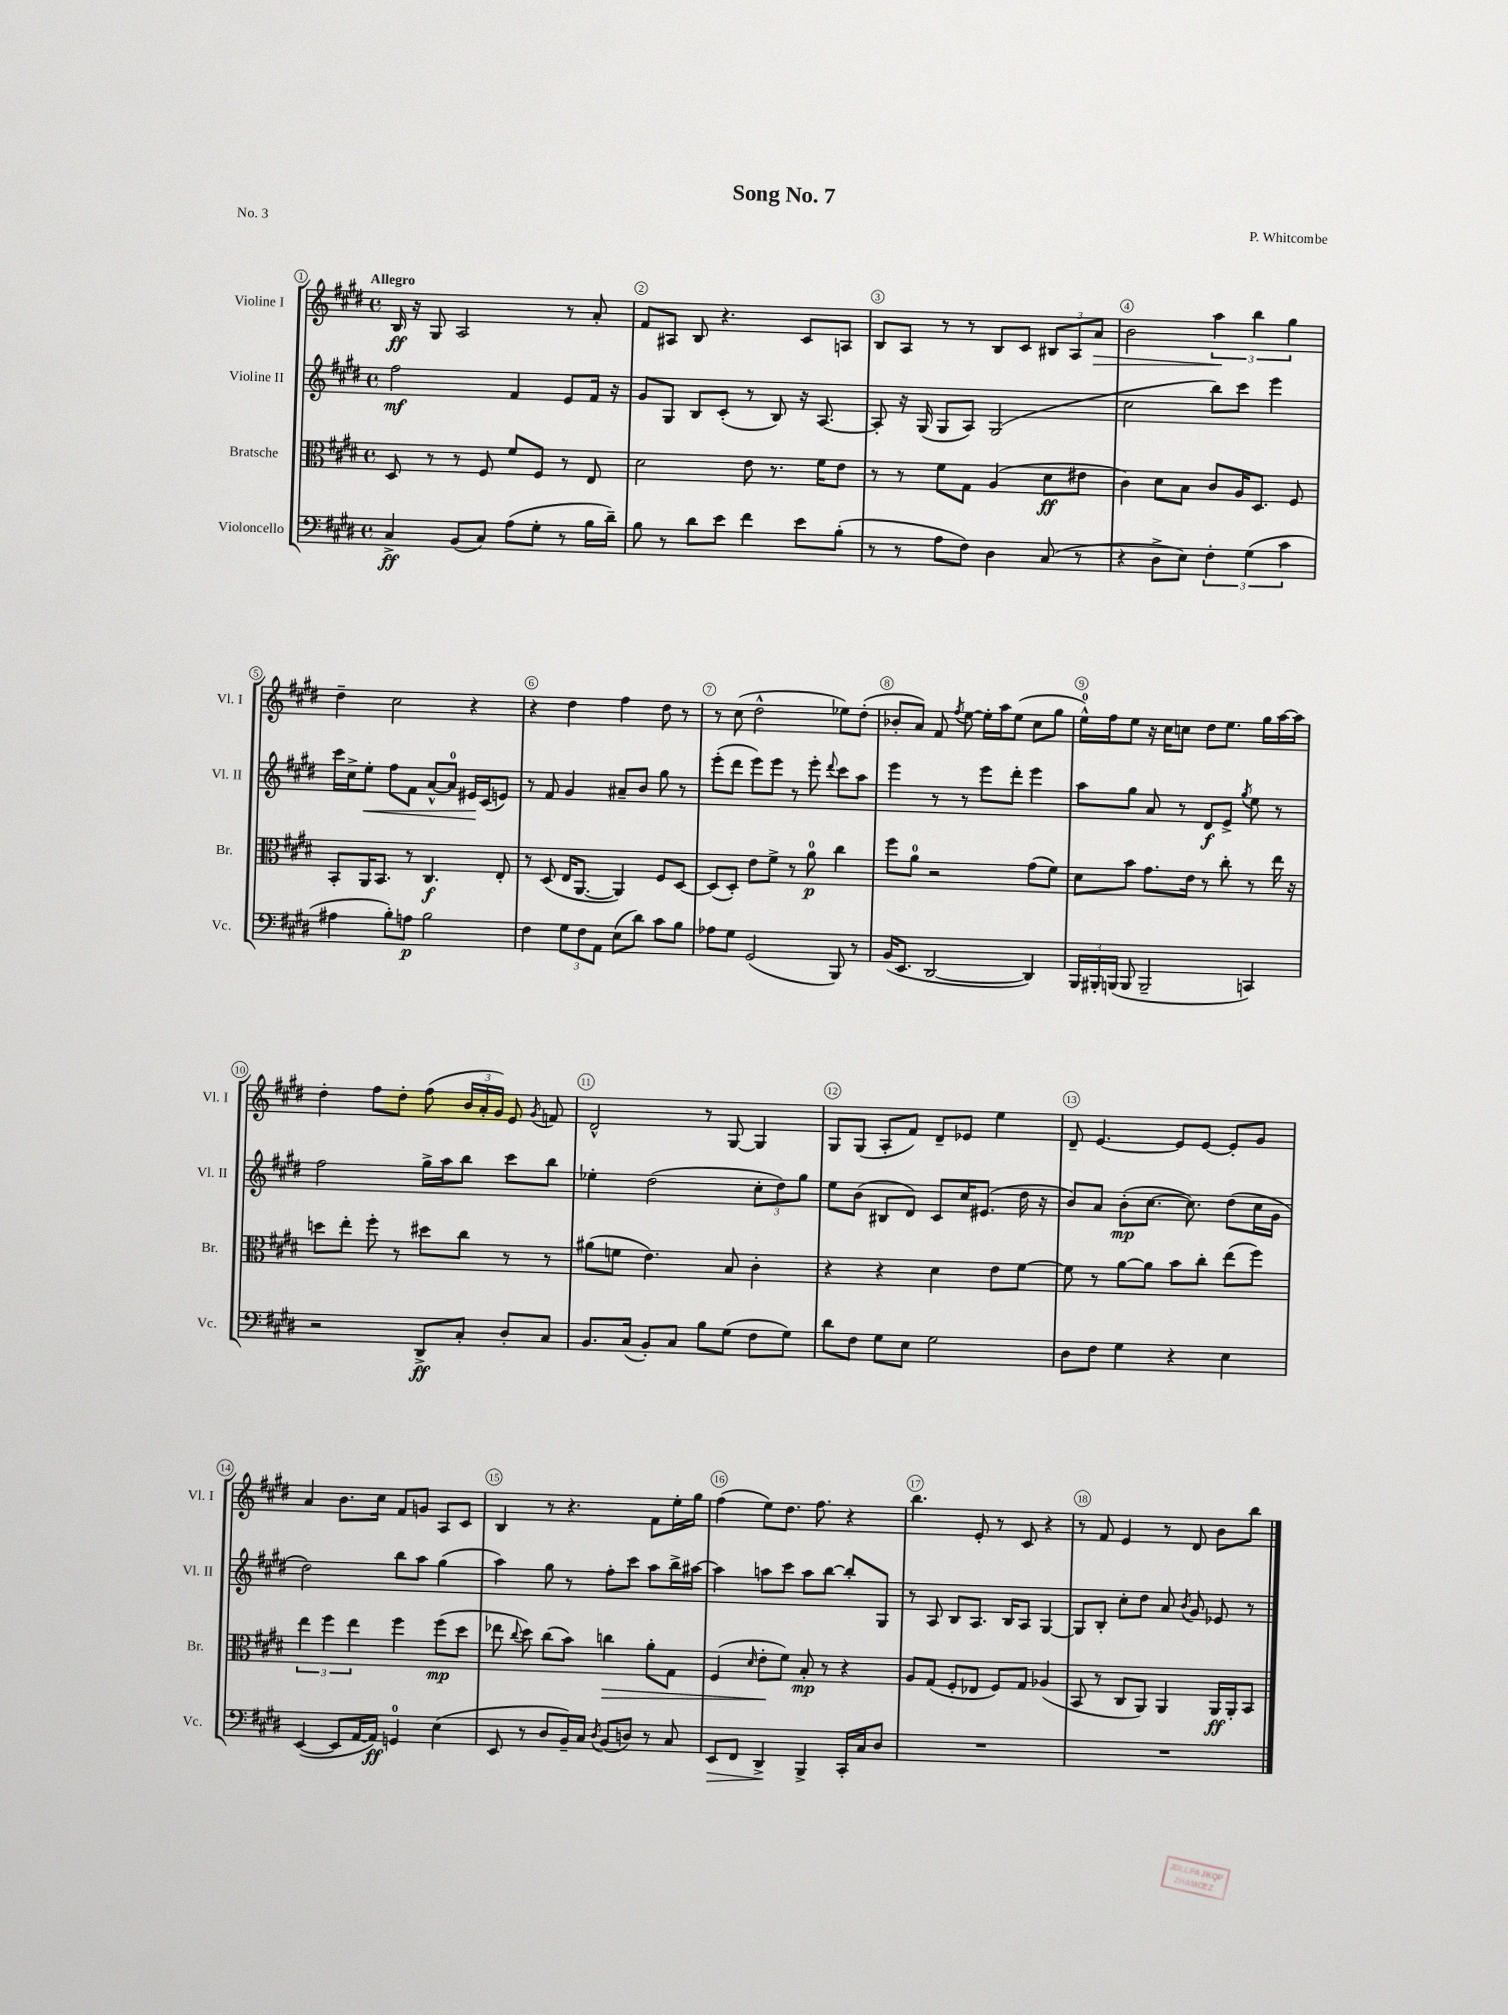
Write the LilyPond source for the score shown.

\header { title = "Song No. 7" composer = "P. Whitcombe" piece = "No. 3" }
<<
\new StaffGroup <<
\new Staff = "s0" \with { instrumentName = "Violine I" shortInstrumentName = "Vl. I" } {
    \clef treble \key e \major \defaultTimeSignature \time 4/4 \tempo "Allegro"
    \autoBeamOff b16\ff r16 gis8 a2 r8 a'8-. |
    fis'8[ ais8] b8 r4. cis'8[ a8] |
    b8[ a8] r8 r8 b8[ cis'8] \tuplet 3/2 { bis8[ a8 a'8]\> } |
    b'2 \tuplet 3/2 { a''4\! b''4 gis''4 } |
    dis''4-- cis''2 r4 |
    r4 dis''4 fis''4 dis''8 r8 |
    r8 cis''8( dis''2-^ ees''8[) dis''8]-.( |
    bes'8[-. a'8]) fis'8 \acciaccatura { fis''8 } e''8~ e''16[-. a''16 e''8]( cis''8[ gis''8] |
    e''16[-0-^) fis''16 e''8] r16 cis''16[ c''8] dis''8[ e''8.] gis''16[ a''16~ a''16] |
    dis''4-. fis''8[ dis''8]-. fis''8( \tuplet 3/2 { b'16[ a'16-. gis'16]) } e'8 \acciaccatura { gis'8 } f'8 |
    dis'2-^ r8 gis8~ gis4 |
    gis8[ gis8]( a8[-. fis'8]) dis'8[-- ees'8] e''4 |
    dis'8-- e'4.~ e'8[ e'8]~ e'8[-. gis'8] |
    a'4 b'8.[ cis''16] fis'8[ g'8] a8[ cis'8] |
    b4 r8 r4. fis'8[ e''16-. gis''16] |
    fis''4( e''8[) dis''8.] fis''8. r4 |
    b''4. e'8-. r8 cis'8 r4 |
    r8 fis'8 e'4 r8 dis'8 b'8[ b''8] \bar "|." |
}
\new Staff = "s1" \with { instrumentName = "Violine II" shortInstrumentName = "Vl. II" } {
    \clef treble \key e \major \defaultTimeSignature \time 4/4
    \autoBeamOff fis''2\mf fis'4 e'8[ fis'16] r16 |
    gis'8[ gis8] b8[ cis'8]-.( r8 b8) r16 a8.~ |
    a8-. r16 gis16( gis8[ a8]) gis2( |
    cis''2 b''8[) cis'''8] e'''4 |
    cis'''16[ cis''16-> e''8]-.\< fis''8[ fis'8] a'8[~-^ a'8]-0 eis'16[\! cis'16( e'8]) |
    r8 fis'8 gis'4 ais'8[-- b'8] gis''8 r8 |
    e'''8[-.( dis'''8] e'''8[) e'''8] r8 e'''8-. \appoggiatura { dis'''8 } cis'''8[ a''8] |
    e'''4 r8 r8 e'''8[ dis'''8]-. e'''4 |
    a''8[ gis''8] a'8 r8 dis'8[\f e'8]-> \acciaccatura { gis''8 } e''8 r8 |
    fis''2 gis''16[-> a''16 b''8] cis'''8[ b''8] |
    ees''4-. dis''2( \tuplet 3/2 { cis''8[-. dis''8) gis''8] } |
    e''8[ b'8]( bis8[ dis'8]) cis'8[ cis''16 eis'8.]( dis''16 r16 |
    b'8[) a'8] b'8[-.\mp( cis''8.]~ cis''8.) dis''8[( cis''16 gis'16] |
    dis''2) b''8[ a''8] gis''4( |
    a''4) gis''8 r8 fis''8[-. cis'''8] a''8[ b''16-> ais''16]~ |
    ais''4 a''8[ cis'''8] a''8[ b''8]~ b''8[-. gis8] |
    r8 a8 b8[ a8.] b16[ a8] gis4~ |
    gis8[ b8]-. cis''8[-. dis''8] a'8 \acciaccatura { b'8 } gis'8 ees'8 r8 \bar "|." |
}
\new Staff = "s2" \with { instrumentName = "Bratsche" shortInstrumentName = "Br." } {
    \clef alto \key e \major \defaultTimeSignature \time 4/4
    \autoBeamOff dis8 r8 r8 fis8 fis'8[ fis8] r8 e8 |
    dis'2 e'8 r8. fis'16[ e'8] |
    r8 r8 fis'8[ gis8] a4( dis'8[\ff eis'8] |
    cis'4) dis'8[ b8] cis'8[ a16 dis8.] fis8 |
    b,8[-. a,16 b,8.] r8 cis4.\f e8-. |
    r8 dis8( e16[ a,8.]~ a,4) fis8[ dis8]~ |
    dis8[( dis8]-.) e'8[ fis'8]-> r8 a'8-0\p cis''4 |
    fis''8[ a'8]-0 r2 gis'8[( fis'8]) |
    dis'8[ b'8] gis'8.[ e'16] r8 cis''8-. r8 e''16 r16 |
    d''8[ e''8]-. fis''8-. r8 dis''8[ cis''8] r8 r8 |
    ais'8[( f'8] e'4.) b8 cis'4-. |
    r4 r4 dis'4 e'8[ fis'8]~ |
    fis'8 r8 a'8[~ a'8] b'8[ cis''8]-. e''8[( fis''8]) |
    \tuplet 3/2 { e''4 fis''4 e''4 } fis''4 fis''8[\mp( dis''8] |
    ees''8 \appoggiatura { cis''8 } dis''8) cis''8[( b'8]) c''4\> a'8[-. gis8] |
    fis4( \grace { dis'16 } e'8[-.\! fis'8]) b8-.\mp r8 r4 |
    a8[ gis8]( fis8[-. ees8] fis8[) gis8] aes4( |
    b,8 r8 cis8[ a,8]) a,4 a,16[\ff a,16-. b,8] \bar "|." |
}
\new Staff = "s3" \with { instrumentName = "Violoncello" shortInstrumentName = "Vc." } {
    \clef bass \key e \major \defaultTimeSignature \time 4/4
    \autoBeamOff cis4->\ff b,8[( cis8]) a8[( gis8]-. r8 b16[ dis'16]--) |
    b8 r8 dis'8[ e'8] fis'4 e'8[ b8]-.( |
    r8 r8 a8[ fis8]) dis4 cis8( r8 |
    r4 dis8[-> e8]) \tuplet 3/2 { fis4-. gis4( cis'4 } |
    ais4 b8[-.) a8]\p b2 |
    fis4 \tuplet 3/2 { gis8[ fis8 a,8] } e8[( dis'8]) cis'8[ b8] |
    aes8[ gis8] gis,2( b,,8) r8 |
    b,16[( e,8.] dis,2~ dis,4) |
    \tuplet 3/2 { b,,16[ bis,,16-. b,,16]( } b,,8 b,,2-- c,4) |
    r2 dis,8[->\ff cis8]-. dis8[-. cis8] |
    b,8.[ cis16]( b,8[-.) cis8] b8[ gis8]( fis8[ gis8]) |
    dis'8[ fis8] gis8[ e8] gis2 |
    dis8[ fis8] gis4 r4 e4 |
    e,4~( e,8[ a,16~ a,16]\ff) g,4-0 e4( |
    e,8 r8 dis8[ b,16--) cis16] \acciaccatura { dis8 } b,8[( d8]) r8 cis8 |
    e,8[\> fis,8] dis,4->\! b,,4-> cis,16[-. cis16 dis8] |
    R1 |
    R1 \bar "|." |
}
>>
>>
\layout { \context { \Score \override BarNumber.break-visibility = ##(#f #t #t) barNumberVisibility = #all-bar-numbers-visible \override BarNumber.stencil = #(make-stencil-circler 0.1 0.3 ly:text-interface::print) } }
